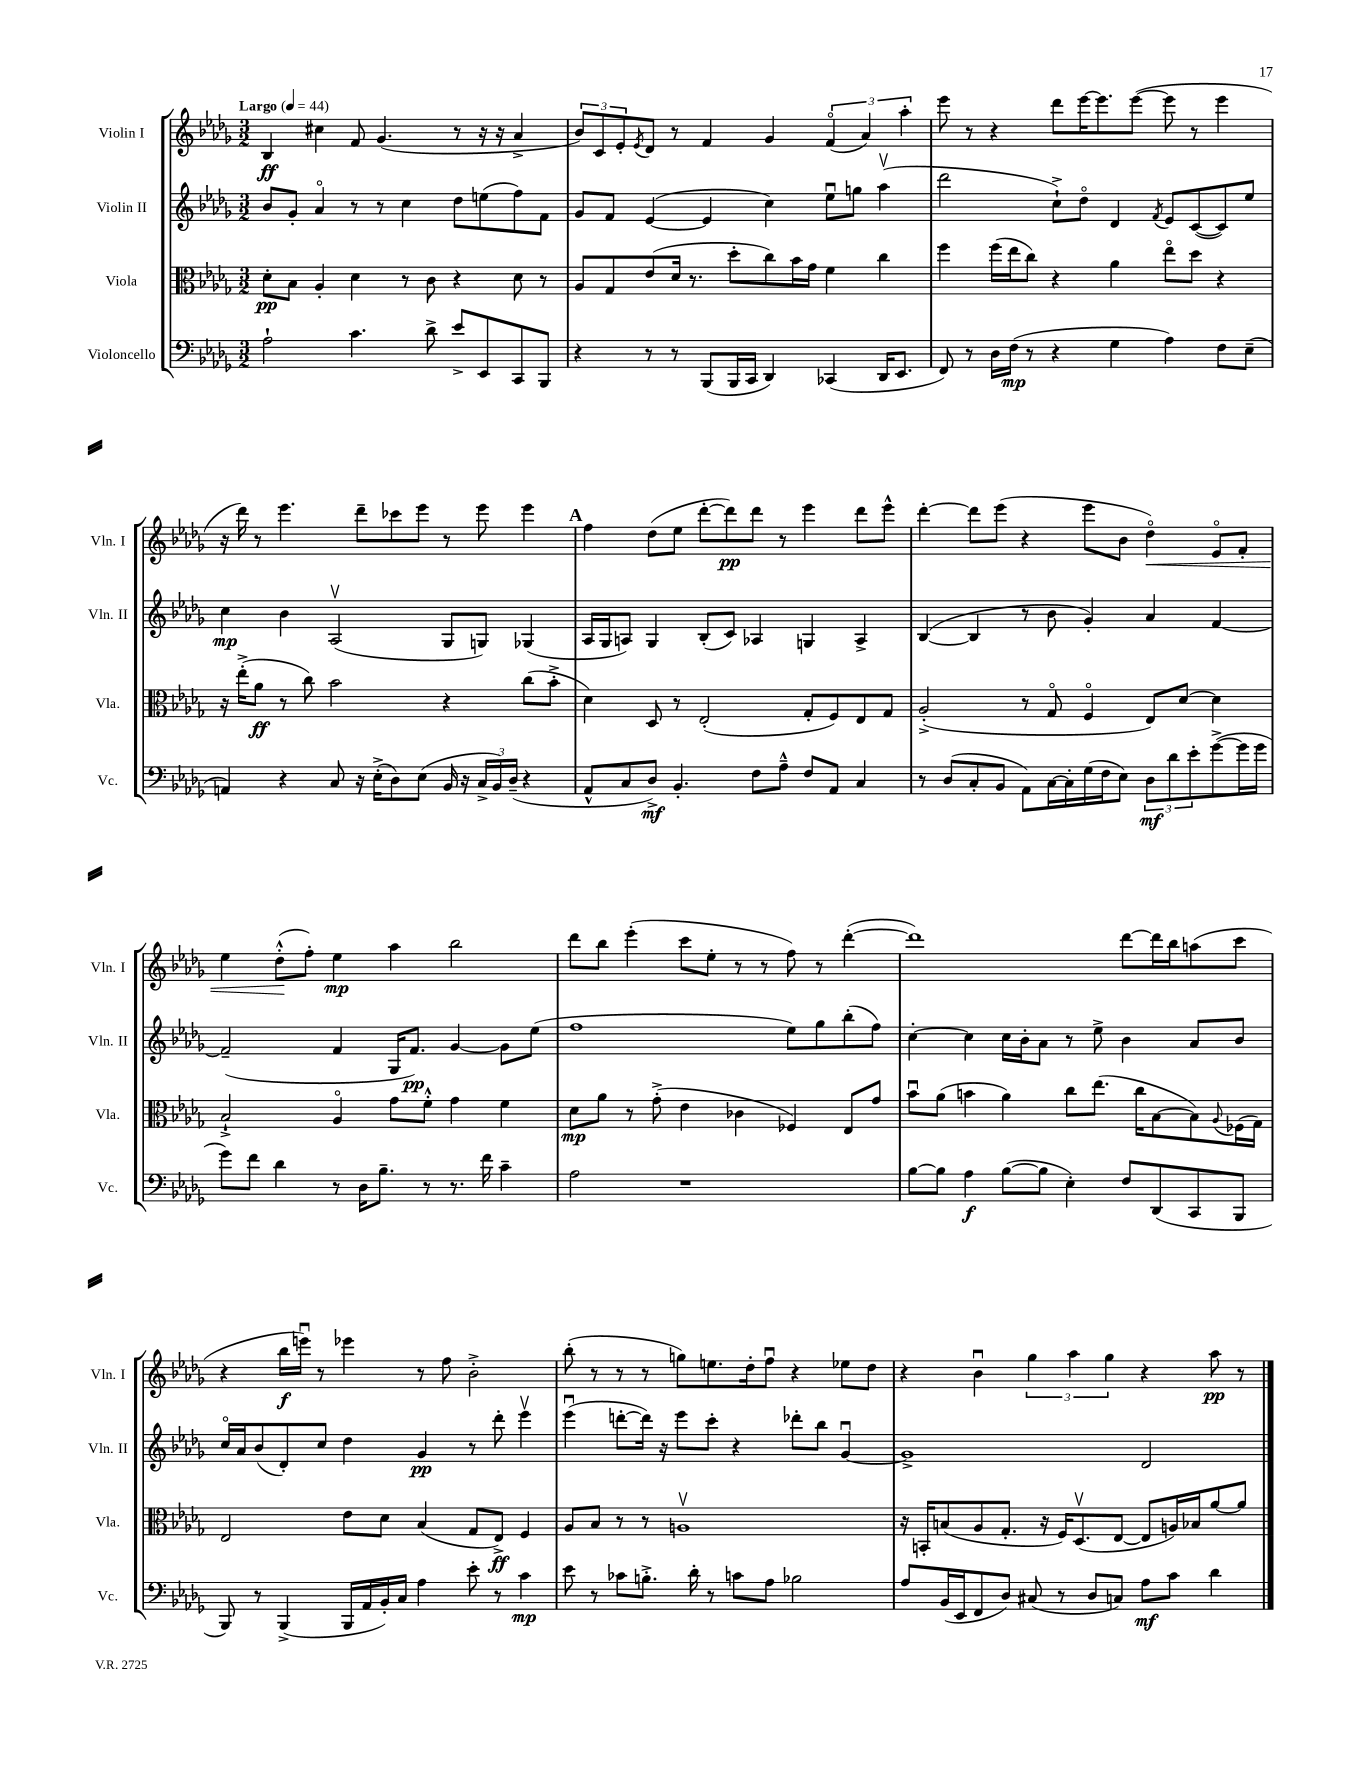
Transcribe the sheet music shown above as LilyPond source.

<<
\new StaffGroup <<
\new Staff = "s0" \with { instrumentName = "Violin I" shortInstrumentName = "Vln. I" } {
    \clef treble \key des \major \numericTimeSignature \time 3/2 \tempo "Largo" 4 = 44
    bes4\ff cis''4 f'8 ges'4.( r8 r16 r16 aes'4-> |
    \tuplet 3/2 { bes'8) c'8 ees'8-. } \acciaccatura { ees'8 } des'8 r8 f'4 ges'4 \tuplet 3/2 { f'4\flageolet( aes'4) aes''4-. } |
    ees'''8 r8 r4 des'''8 ees'''16~ ees'''8. ees'''8~( ees'''8 r8 ees'''4 |
    r16 des'''16) r8 ees'''4. des'''8-- ces'''8 ees'''8 r8 ees'''8 ees'''4 |
    \mark \markup { \bold "A" } f''4 des''8( ees''8 des'''8~-. des'''8\pp) des'''8 r8 ees'''4 des'''8 ees'''8-^ |
    des'''4~-. des'''8 ees'''8( r4 ees'''8 bes'8 des''4\flageolet\<) ees'8\flageolet f'8-. |
    ees''4 des''8-.-^\!( f''8-.) ees''4\mp aes''4 bes''2 |
    des'''8 bes''8 ees'''4-.( c'''8 ees''8-. r8 r8 f''8) r8 des'''4~-.( |
    des'''1) des'''8~ des'''16 bes''16 a''8( c'''8 |
    r4 bes''16\f e'''16\downbow) r8 ees'''4 r8 f''8 bes'2-.-> |
    bes''8-.( r8 r8 r8 g''8) e''8. des''16-. f''8\downbow r4 ees''8 des''8 |
    r4 bes'4\downbow \tuplet 3/2 { ges''4 aes''4 ges''4 } r4 aes''8\pp r8 \bar "|." |
}
\new Staff = "s1" \with { instrumentName = "Violin II" shortInstrumentName = "Vln. II" } {
    \clef treble \key des \major \numericTimeSignature \time 3/2
    bes'8 ges'8-. aes'4\flageolet r8 r8 c''4 des''8 e''8( f''8) f'8 |
    ges'8 f'8 ees'4~( ees'4 c''4) ees''8\downbow g''8 aes''4\upbow( |
    des'''2 c''8-!->) des''8\flageolet des'4 \acciaccatura { f'8 } ees'8 c'8~( c'8) ees''8 |
    c''4\mp bes'4 aes2\upbow( ges8 g8) ges4( |
    \mark \markup { \bold "A" } aes16 ges16 a8) ges4 bes8-.( c'8) aes4 g4 aes4-> |
    bes4~( bes4 r8 bes'8 ges'4-.) aes'4 f'4~ |
    f'2--( f'4 ges16 f'8.\pp) ges'4~ ges'8 ees''8( |
    f''1 ees''8) ges''8 bes''8-.( f''8) |
    c''4~-. c''4 c''16 bes'16-. aes'8 r8 ees''8-> bes'4 aes'8 bes'8 |
    c''16\flageolet aes'16 bes'8( des'8-.) c''8 des''4 ges'4\pp r8 des'''8-. ees'''4\upbow |
    ees'''4\downbow( d'''8~-. d'''16) r16 ees'''8 c'''8-. r4 des'''8-. bes''8 ges'4~\downbow |
    ges'1-> des'2 \bar "|." |
}
\new Staff = "s2" \with { instrumentName = "Viola" shortInstrumentName = "Vla." } {
    \clef alto \key des \major \numericTimeSignature \time 3/2
    des'8-.\pp bes8 aes4-. des'4 r8 c'8 r4 des'8 r8 |
    aes8 ges8 ees'8( des'16 r8. des''8-. c''8) bes'16 ges'16 f'4 c''4 |
    f''4 f''16( ees''16 c''8) r4 aes'4 ees''8\flageolet des''8 r4 |
    r16 ees''16-.->( aes'8\ff r8 c''8) bes'2 r4 c''8( bes'8-.-> |
    \mark \markup { \bold "A" } des'4) des8 r8 ees2-.( ges8-. f8) ees8 ges8 |
    aes2-.->( r8 ges8\flageolet f4\flageolet ees8) des'8~ des'4 |
    bes2-!-> aes4\flageolet ges'8 f'8-.-^ ges'4 f'4 |
    des'8\mp aes'8 r8 ges'8-.->( ees'4 ces'4 fes4) ees8 ges'8 |
    bes'8\downbow aes'8( b'4 aes'4) c''8 ees''8.( c''16 bes8~ bes8) \appoggiatura { aes8 } fes16( ges16) |
    ees2 ees'8 des'8 bes4( ges8 ees8->\ff) f4 |
    aes8 bes8 r8 r8 a1\upbow |
    r16 b,16-. b8( aes8 ges8.-. r16 f16) des8.\upbow( ees8~ ees8 a16) bes16 aes'8~ aes'8 \bar "|." |
}
\new Staff = "s3" \with { instrumentName = "Violoncello" shortInstrumentName = "Vc." } {
    \clef bass \key des \major \numericTimeSignature \time 3/2
    aes2-! c'4. des'8-> ees'8-> ees,8 c,8 bes,,8 |
    r4 r8 r8 bes,,8( bes,,16 c,16 des,4) ces,4( des,16 ees,8. |
    f,8) r8 des16 f16\mp( r8 r4 ges4 aes4) f8 ees8--( |
    a,4) r4 c8 r16 ees16-.->( des8) ees8( bes,16 r16 \tuplet 3/2 { c16-> bes,16) des16--( } r4 |
    \mark \markup { \bold "A" } aes,8-^ c8 des8->\mf) bes,4.-. f8 aes8---^ f8 aes,8 c4 |
    r8 des8( c8-. bes,8 aes,8) c16~ c16-. ges16( f16 ees8) \tuplet 3/2 { des8\mf des'8 ees'8-. } ges'8~->( ges'16 ges'16 |
    ges'8) f'8 des'4 r8 des16 bes8.-- r8 r8. f'16 c'4-- |
    aes2 r1 |
    bes8~ bes8 aes4\f bes8~( bes8 ees4-.) f8 des,8( c,8 bes,,8 |
    bes,,8) r8 bes,,4->( bes,,16 aes,16 bes,16-.) c16 aes4 ees'8-. r8 c'4\mp |
    ees'8 r8 ces'8 b8.-.-> des'16-. r8 c'8 aes8 bes2 |
    aes8 bes,16( ees,16 f,8 des8) cis8( r8 des8 c8) aes8\mf c'8 des'4 \bar "|." |
}
>>
>>
\layout { \context { \Score \remove "Bar_number_engraver" } }
